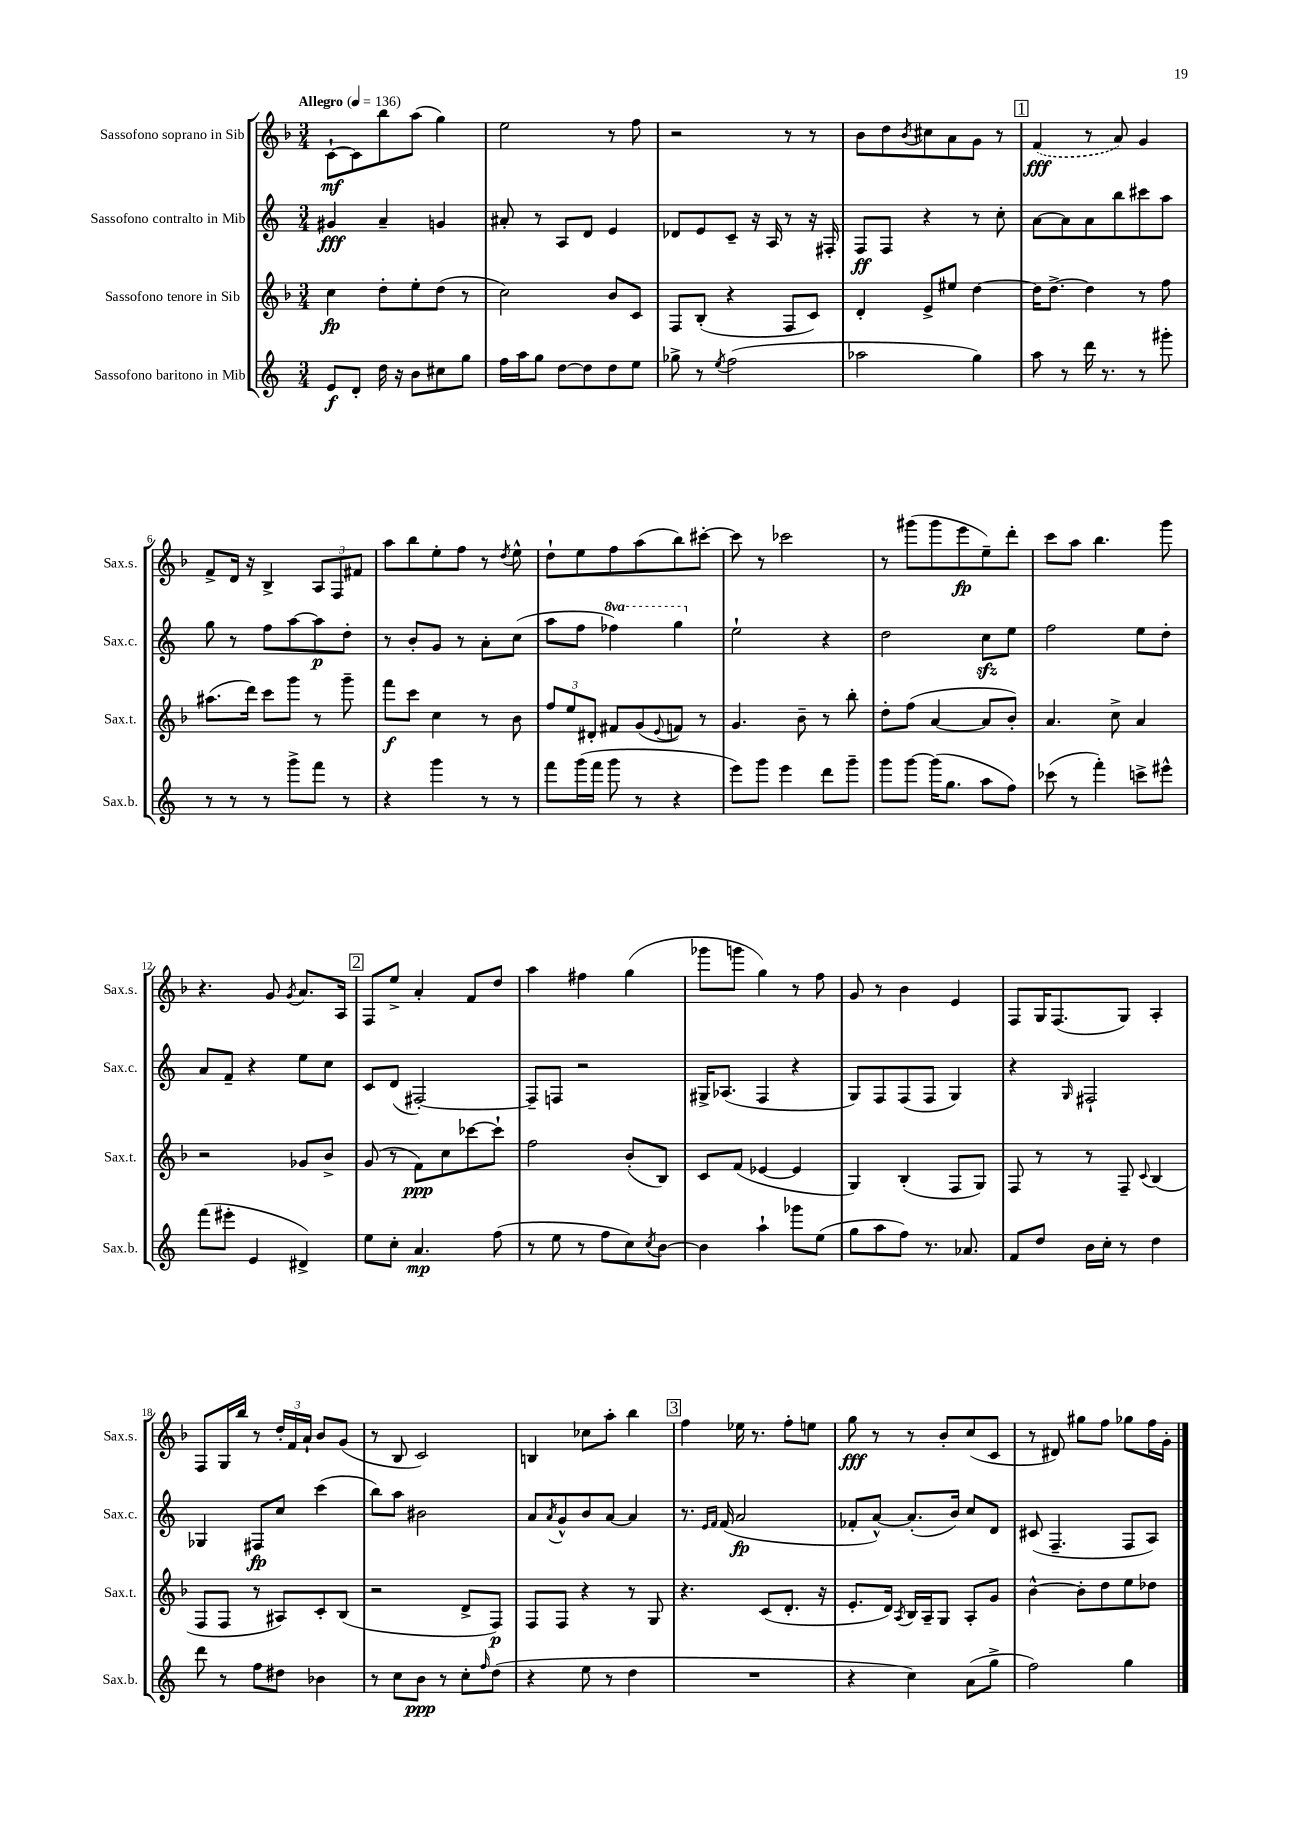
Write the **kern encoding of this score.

**kern	**dynam	**kern	**dynam	**kern	**dynam	**kern	**dynam
*part4	*part4	*part3	*part3	*part2	*part2	*part1	*part1
*staff4	*staff4	*staff3	*staff3	*staff2	*staff2	*staff1	*staff1
*I"Sassofono baritono in Mib	*	*I"Sassofono tenore in Sib	*	*I"Sassofono contralto in Mib	*	*I"Sassofono soprano in Sib	*
*I'Sax.b.	*	*I'Sax.t.	*	*I'Sax.c.	*	*I'Sax.s.	*
*clefG2	*	*clefG2	*	*clefG2	*	*clefG2	*
*k[]	*	*k[b-]	*	*k[]	*	*k[b-]	*
*M3/4	*	*M3/4	*	*M3/4	*	*M3/4	*
*MM136	*	*MM136	*	*MM136	*	*MM136	*
=1	=1	=1	=1	=1	=1	=1	=1
!	!	!	!	!	!	!LO:TX:a:B:t=Allegro	!
8e/L	f	4cc\	fp	4g#X/	fff	[8c`\L	mf
8d'/J	.	.	.	.	.	8c\]	.
16dd\	.	8dd'\L	.	4a~/	.	8bb-\	.
16r	.	.	.	.	.	.	.
8b\L	.	8ee'\	.	.	.	(8aa\J	.
8cc#X\	.	(8dd\J	.	4gn/	.	4gg\)	.
8gg\J	.	8r	.	.	.	.	.
=2	=2	=2	=2	=2	=2	=2	=2
16ff\LL	.	2cc\)	.	8a#X'/	.	2ee\	.
16aa\J	.	.	.	.	.	.	.
8gg\J	.	.	.	8r	.	.	.
[8dd\L	.	.	.	8A/L	.	.	.
8dd\]	.	.	.	8d/J	.	.	.
8dd\	.	8b-/L	.	4e/	.	8r	.
8ee\J	.	8c/J	.	.	.	8ff\	.
=3	=3	=3	=3	=3	=3	=3	=3
8gg-X^\	.	8F/L	.	8d-X/L	.	2r	.
8r	.	(8B-'/J	.	8e/	.	.	.
8qee/	.	.	.	.	.	.	.
(2ff\	.	4r	.	8c~/J	.	.	.
.	.	.	.	16r	.	.	.
.	.	.	.	16A/	.	.	.
.	.	8F/L	.	8r	.	8r	.
.	.	8c/J)	.	16r	.	8r	.
.	.	.	.	16F#X'/	.	.	.
=4	=4	=4	=4	=4	=4	=4	=4
2aa-X\	.	4d'/	.	8F/L	ff	8b-\L	.
.	.	.	.	8F/J	.	8dd\	.
.	.	.	.	.	.	8qb-/	.
.	.	8e^/L	.	4r	.	8cc#X\	.
.	.	8ee#X/J	.	.	.	8a\	.
4gg\)	.	[4dd\	.	8r	.	8g\J	.
.	.	.	.	8cc'\	.	8r	.
!!LO:REH:place=s1:t=1
=5	=5	=5	=5	=5	=5	=5	=5
8aa\	.	16dd\KL]	.	[8a\L	.	(4f/	fff
.	.	[8.dd^\J	.	.	.	.	.
8r	.	.	.	8a\]	.	.	.
16ddd\	.	4dd\]	.	8a\	.	8r	.
8.r	.	.	.	.	.	.	.
.	.	.	.	8bb\	.	8a/)	.
8r	.	8r	.	8ccc#X\	.	4g/	.
8ggg#X'\	.	8ff\	.	8aa\J	.	.	.
!!LO:LB:g=z
=6	=6	=6	=6	=6	=6	=6	=6
8r	.	(8.aa#X\L	.	8gg\	.	8f^/L	.
8r	.	.	.	8r	.	16d/Jk	.
.	.	16ddd\Jk)	.	.	.	16r	.
8r	.	8ccc\L	.	8ff\L	.	4B-^/	.
8ggg^\L	.	8ggg\J	.	[8aa\	.	.	.
8fff\J	.	8r	.	8aa\]	p	12A/L	.
.	.	.	.	.	.	12F/	.
8r	.	8ggg~\	.	8dd'\J	.	.	.
.	.	.	.	.	.	12f#X/J	.
=7	=7	=7	=7	=7	=7	=7	=7
4r	.	8fff\L	f	8r	.	8aa\L	.
.	.	8ccc\J	.	8b'/L	.	8bb-\	.
4ggg\	.	4cc\	.	8g/J	.	8ee'\	.
.	.	.	.	8r	.	8ff\J	.
8r	.	8r	.	8a'\L	.	8r	.
.	.	.	.	.	.	8qdd/	.
8r	.	8b-\	.	(8cc\J	.	8ee^^\	.
=8	=8	=8	=8	=8	=8	=8	=8
8fff\L	.	12ff/L	.	8aa\L	.	8dd`\L	.
.	.	12ee/	.	.	.	.	.
(16ggg\L	.	.	.	8ff\J	.	8ee\	.
.	.	12d#X'/J	.	.	.	.	.
16fff\JJ	.	.	.	.	.	.	.
*	*	*	*	*8va	*	*	*
8ggg\	.	8f#X/L	.	4fff-X\)	.	8ff\	.
8r	.	(8g/	.	.	.	(8aa\	.
.	.	8qqe/	.	.	.	.	.
4r	.	8fn/J)	.	4ggg\	.	8bb-\)	.
.	.	8r	.	.	.	[8ccc#X'\J	.
=9	=9	=9	=9	=9	=9	=9	=9
*	*	*	*	*X8va	*	*	*
8eee\L)	.	4.g/	.	2ee`\	.	8ccc#\]	.
8ggg\J	.	.	.	.	.	8r	.
4eee\	.	.	.	.	.	2ccc-X\	.
.	.	8b-~\	.	.	.	.	.
8ddd\L	.	8r	.	4r	.	.	.
8ggg~\J	.	8bb-'\	.	.	.	.	.
=10	=10	=10	=10	=10	=10	=10	=10
8ggg\L	.	8dd'\L	.	2dd\	.	8r	.
[8ggg\J	.	(8ff\J	.	.	.	(8ggg#X\L	.
(16ggg\KL]	.	[4a/	.	.	.	8ggg#\	.
8.gg\J	.	.	.	.	.	.	.
.	.	.	.	.	.	8eee\	fp
8aa\L	.	8a/L]	.	8cczz\L	.	8ee~\)	.
8ff\J)	.	8b-'/J)	.	8ee\J	.	8ddd'\J	.
=11	=11	=11	=11	=11	=11	=11	=11
(8ccc-X\	.	4.a/	.	2ff\	.	8ccc\L	.
8r	.	.	.	.	.	8aa\J	.
4fff'\)	.	.	.	.	.	4.bb-\	.
.	.	8cc^\	.	.	.	.	.
8cccn^\L	.	4a/	.	8ee\L	.	.	.
8eee#X^^\J	.	.	.	8dd'\J	.	8ggg\	.
!!LO:LB:g=z
=12	=12	=12	=12	=12	=12	=12	=12
(8fff\L	.	2r	.	8a/L	.	4.r	.
8eee#X'\J	.	.	.	8f~/J	.	.	.
4e/	.	.	.	4r	.	.	.
.	.	.	.	.	.	8g/	.
.	.	.	.	.	.	8qg/	.
4d#X^/)	.	8g-X/L	.	8ee\L	.	8.a/L	.
.	.	8b-^/J	.	8cc\J	.	.	.
.	.	.	.	.	.	16A/Jk	.
!!LO:REH:place=s1:t=2
=13	=13	=13	=13	=13	=13	=13	=13
8ee\L	.	(8g/	.	8c/L	.	8F/L	.
8cc'\J	.	8r	.	(8d/J	.	8ee^/J	.
4.a/	mp	8f\L)	ppp	[2F#X'/)	.	4a'/	.
.	.	8cc\	.	.	.	.	.
.	.	[8ccc-X\	.	.	.	8f/L	.
(8ff\	.	8ccc-`\J]	.	.	.	8dd/J	.
=14	=14	=14	=14	=14	=14	=14	=14
8r	.	2ff\	.	8F#~/L]	.	4aa\	.
8ee\	.	.	.	8Fn/J	.	.	.
8r	.	.	.	2r	.	4ff#X\	.
8ff\L	.	.	.	.	.	.	.
8cc\)	.	(8b-'/L	.	.	.	(4gg\	.
8qcc/	.	.	.	.	.	.	.
[8b\J	.	8B-/J)	.	.	.	.	.
=15	=15	=15	=15	=15	=15	=15	=15
4b\]	.	8c/L	.	16G#X^/KL	.	8ggg-X\L	.
.	.	.	.	(8.A-X/J	.	.	.
.	.	(8f/J	.	.	.	8gggn\J	.
4aa`\	.	[4e-X/	.	4F/	.	4gg\)	.
8ggg-X\L	.	4e-/]	.	4r	.	8r	.
(8ee\J	.	.	.	.	.	8ff\	.
=16	=16	=16	=16	=16	=16	=16	=16
8gg\L	.	4G/)	.	8G/L)	.	8g/	.
8aa\	.	.	.	8F/	.	8r	.
8ff\J)	.	(4B-'/	.	(8F/	.	4b-\	.
8.r	.	.	.	8F/J	.	.	.
.	.	8F/L	.	4G/)	.	4e/	.
8.a-X/	.	.	.	.	.	.	.
.	.	8G/J)	.	.	.	.	.
=17	=17	=17	=17	=17	=17	=17	=17
8f/L	.	8F/	.	4r	.	8F/L	.
8dd/J	.	8r	.	.	.	16G/K	.
.	.	.	.	.	.	(8.F/	.
.	.	.	.	16qqG/	.	.	.
16b\LL	.	8r	.	2F#X`/	.	.	.
16cc'\JJ	.	.	.	.	.	.	.
8r	.	8F~/	.	.	.	8G/J)	.
.	.	8qqc/	.	.	.	.	.
4dd\	.	(4B-/	.	.	.	4A'/	.
!!LO:LB:g=z
=18	=18	=18	=18	=18	=18	=18	=18
8ddd\	.	8F/L	.	4G-X/	.	8F/L	.
8r	.	8F/J	.	.	.	16G/L	.
.	.	.	.	.	.	16bb-/JJ	.
8ff\L	.	8r	.	8F#X/L	fp	8r	.
8dd#X\J	.	8A#X/L)	.	8cc/J	.	24dd'/LL	.
.	.	.	.	.	.	24f/	.
.	.	.	.	.	.	24a`/JJ	.
4b-X\	.	8c'/	.	(4ccc\	.	8b-/L	.
.	.	(8B-/J	.	.	.	(8g/J	.
=19	=19	=19	=19	=19	=19	=19	=19
8r	.	2r	.	8bb\L)	.	8r	.
8cc\L	.	.	.	8aa\J	.	8B-/	.
8b\J	ppp	.	.	2b#X\	.	2c/)	.
8r	.	.	.	.	.	.	.
8cc'\L	.	8d^/L	.	.	.	.	.
16qqff/	.	.	.	.	.	.	.
(8dd\J	.	8F/J)	p	.	.	.	.
=20	=20	=20	=20	=20	=20	=20	=20
4r	.	8F/L	.	8a/L	.	4Bn/	.
.	.	.	.	8qa/	.	.	.
.	.	8F/J	.	8g^^/	.	.	.
8ee\	.	4r	.	8b/	.	8cc-X\L	.
8r	.	.	.	[8a/J	.	8aa'\J	.
4dd\	.	8r	.	4a/]	.	4bb-\	.
.	.	8G/	.	.	.	.	.
!!LO:REH:place=s1:t=3
=21	=21	=21	=21	=21	=21	=21	=21
2.r	.	4.r	.	8.r	.	4ff\	.
.	.	.	.	16qqe/LL	.	.	.
.	.	.	.	16qqf/JJ	.	.	.
.	.	.	.	(16f/	.	.	.
.	.	.	.	2a/	fp	16ee-X\	.
.	.	.	.	.	.	8.r	.
.	.	(8c/L	.	.	.	.	.
.	.	8.d'/J	.	.	.	8ff'\L	.
.	.	.	.	.	.	8een\J	.
.	.	16r	.	.	.	.	.
=22	=22	=22	=22	=22	=22	=22	=22
4r	.	8.e'/L	.	8f-X'/L	.	8gg\	fff
.	.	.	.	[8a^^/J)	.	8r	.
.	.	16d/Jk)	.	.	.	.	.
.	.	8qA/	.	.	.	.	.
4cc\)	.	16B-/LL	.	(8.a'/L]	.	8r	.
.	.	16A~/J	.	.	.	.	.
.	.	8G/J	.	.	.	8b-'/L	.
.	.	.	.	16b/Jk)	.	.	.
(8a\L	.	8A'/L	.	8cc/L	.	(8cc/	.
8gg^\J	.	8g/J	.	8d/J	.	8c/J	.
=23	=23	=23	=23	=23	=23	=23	=23
2ff\)	.	[4b-^^\	.	(8c#X/	.	8r	.
.	.	.	.	4.F~/	.	8d#X/)	.
.	.	8b-'\L]	.	.	.	8gg#X\L	.
.	.	8dd\	.	.	.	8ff\J	.
4gg\	.	8ee\	.	8F/L	.	8gg-X\L	.
.	.	8dd-X\J	.	8A/J)	.	16ff\L	.
.	.	.	.	.	.	16g'\JJ	.
==	==	==	==	==	==	==	==
*-	*-	*-	*-	*-	*-	*-	*-
